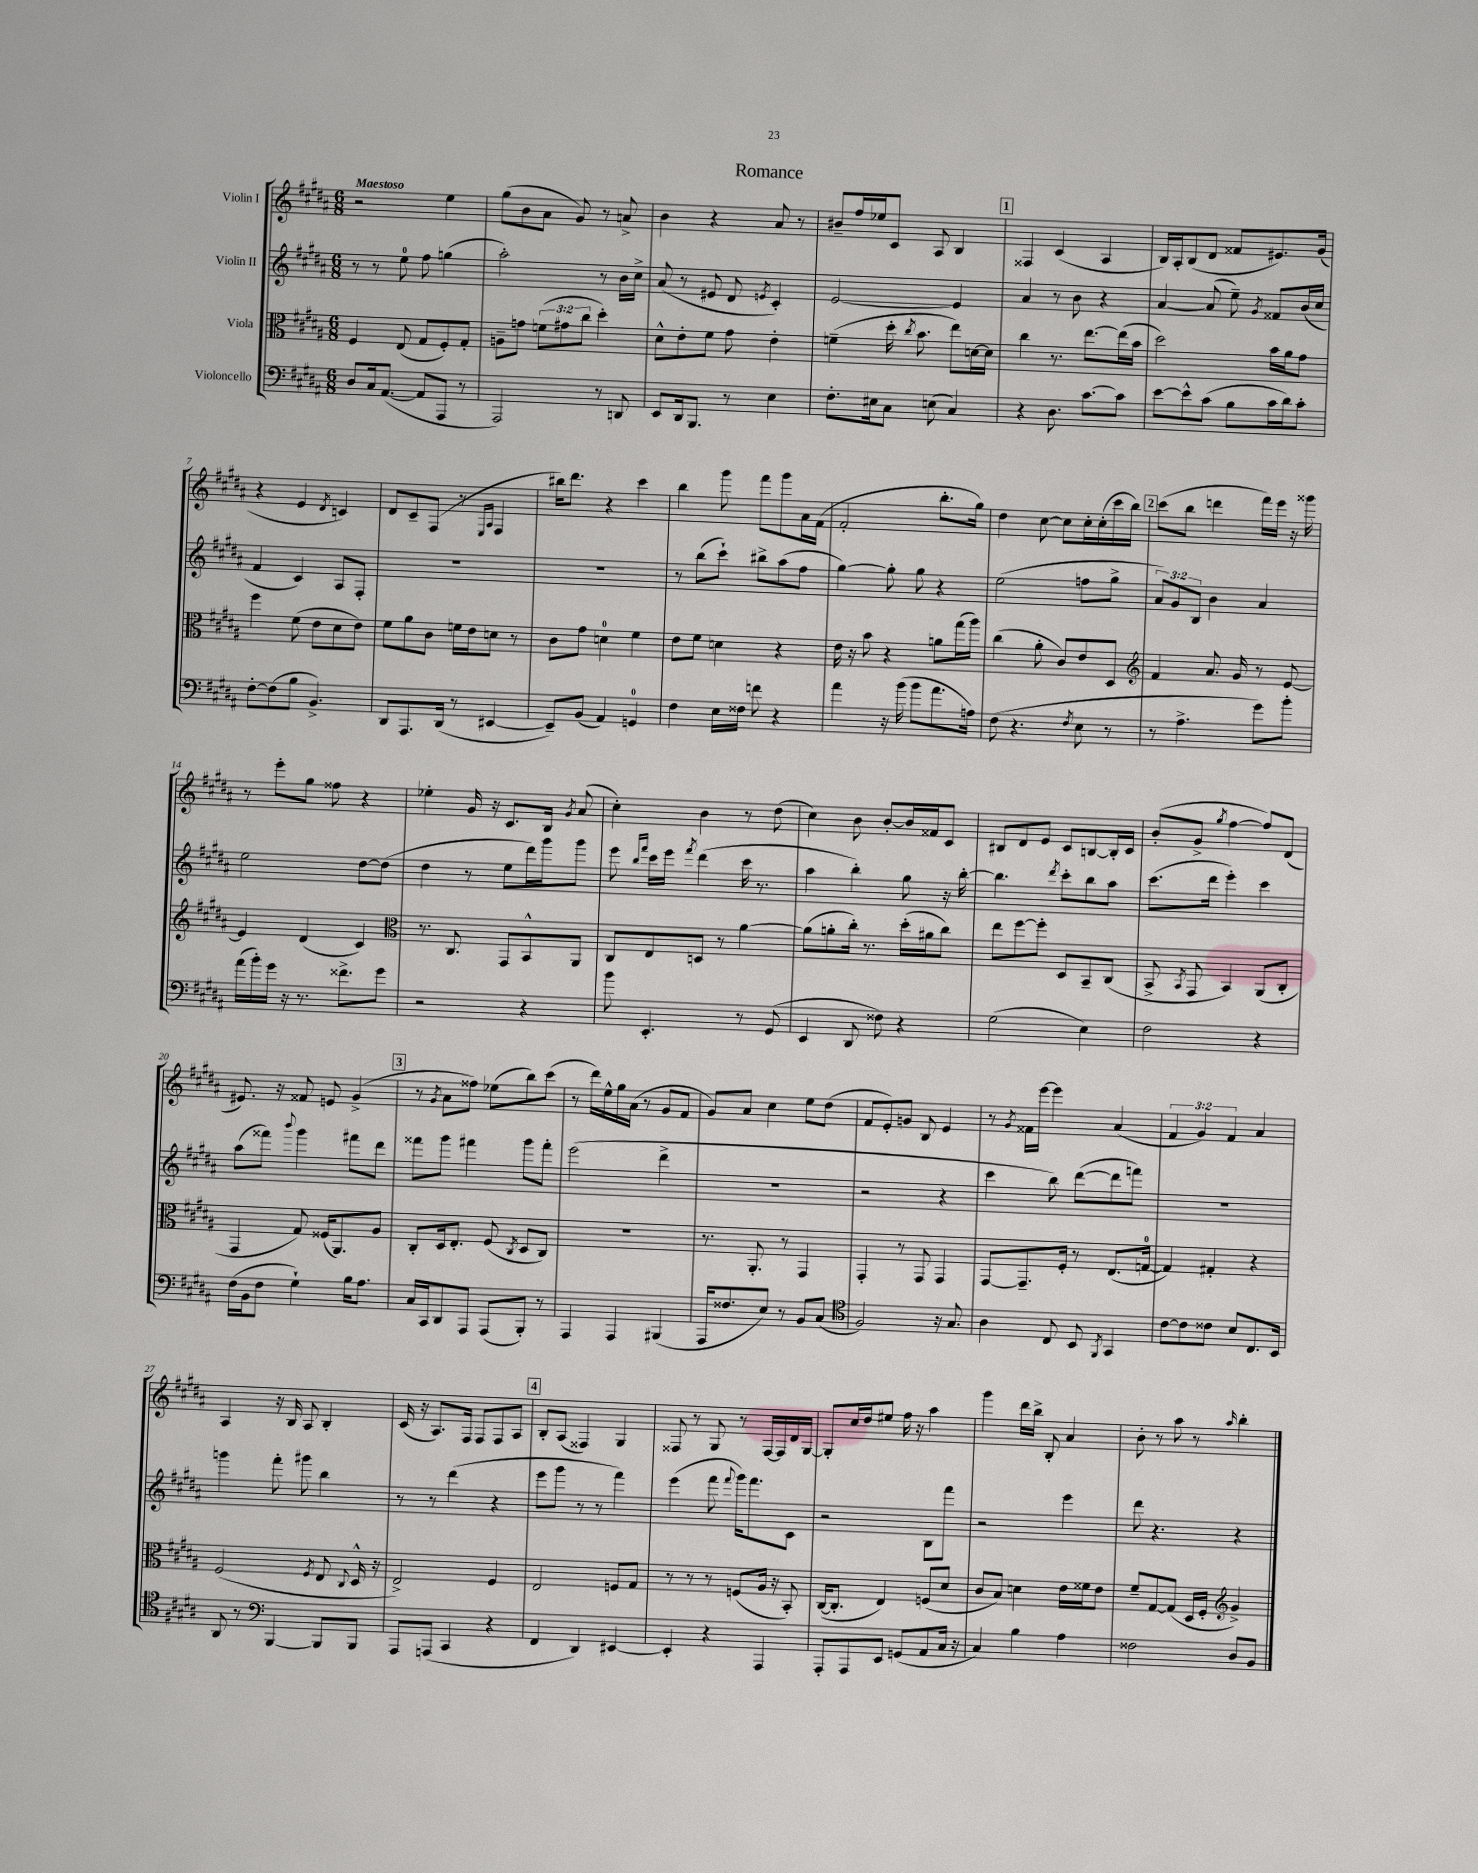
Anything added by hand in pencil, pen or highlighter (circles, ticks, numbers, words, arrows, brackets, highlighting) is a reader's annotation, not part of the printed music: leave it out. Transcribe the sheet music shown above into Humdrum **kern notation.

**kern	**kern	**kern	**kern
*staff4	*staff3	*staff2	*staff1
*clefF4	*clefC3	*clefG2	*clefG2
*k[f#c#g#d#a#]	*k[f#c#g#d#a#]	*k[f#c#g#d#a#]	*k[f#c#g#d#a#]
*M6/8	*M6/8	*M6/8	*M6/8
8D#/L	4F#/	8r	2r
16C#/k	.	8r	.
([8.AA#/J	.	.	.
.	(8E/	8ee\	.
8AA#/]L	8G#/L	8ff#\	.
8AAA#/J	8F#'/)	(4gg\	4ee\
8r	8G#'/J	.	.
=	=	=	=
2AAA#/)	8A~\L	2aa#'\)	(8gg#\L
.	8g\J	.	8b\
.	(12f\L	.	8a#\J
.	12g#\	.	.
.	.	.	8g#/)
.	12cc#\J	.	.
8r	4dd#'\)	8r	8r
8DD/	.	16b\LL	8a^/
.	.	16cc#^\JJ	.
=	=	=	=
8EE/L	8d#^^\L	(8a#/	4b\
16DD#/k	8e'\	8r	.
8.BBB/J	.	.	.
.	8f#\J	8e#/	4r
8r	8g#\	8d#/	.
.	.	8qe/	.
4E\	4e'\	4c#'/)	8a#/
.	.	.	8r
=	=	=	=
8.F#'\L	(4f~\	[2e/	8b#~/L
.	.	.	16ff#/L
16E#\k	.	.	16ee-/J
8C#\J	16dd#'\	.	8c#/J
.	8qcc#/	.	.
.	8.b\	.	.
(8E\	.	.	8A#/
4C#/)	8ee\L)	4e/]	4B/
.	[16d\L	.	.
.	16d\]JJ	.	.
=	=	=	=
4r	4cc#\	4a#/	4F##/
8.D#\	8.r	8r	(4c#/
.	.	8b\	.
[8.c#\L	[8.ee\L	.	.
.	.	4r	4A#/
8c#\]J	(16ee\]L	.	.
.	16b\JJ	.	.
=	=	=	=
[8e\L	2dd#\)	[4a#/	16B/LL)
.	.	.	16A#'/J
8e^^\]	.	.	(8B/
(8c#\J	.	(8a#/]	8d#/J
8B\L	.	8ee~\)	8f##/L
.	.	8qg#/	.
16c#\L	16b\LL	8f##/L	8.e#/)
16d#\J)	16a#\J	.	.
8c#'\J	8g#\J	(16b/L	.
.	.	16cc#/JJ	(16g#/Jk
=	=	=	=
[8F#'\L	4ff#\	4f#/	4r
(8F#\]	.	.	.
8B\J	(8f#\	4c#/)	4e/
4.BB^/)	8e\L	.	.
.	.	.	8qd#/
.	8d#\	8A#/L	4c/)
.	8e\J)	8F#'/J	.
=	=	=	=
8DD#/L	8f#\L	2.r	8d#/L
8.AAA#/	8a#\	.	8c#~/
.	8c#\J	.	(8F#/J
(16DD#/Jk	.	.	.
8r	16f\LL	.	8r
.	16e\J	.	.
.	.	.	16qqE/LL
.	.	.	16qqA#/JJ
[4EE#/	8d\J	.	4F#/
.	8r	.	.
=	=	=	=
8EE#~/]L)	8c#\L	2.r	16bb#\LK)
.	.	.	8.ddd#\J
(8BB/J	8g#\J	.	.
4AA#/)	4d\	.	4r
4GG/	4f#\	.	4ccc#\
=	=	=	=
4F#\	8e\L	8r	4bb\
.	8f#\J	(8bb\L	.
16E\LL	4d\	8ccc#`\J)	8ggg#\
16F##\JJ	.	.	.
8f\	.	8bb#^\L	8fff#\L
4r	4r	(8aa#\	8ggg#\
.	.	8ff#\J	16a#\L
.	.	.	(16f#\JJ
=	=	=	=
4a#\	16e\	[4gg#\)	2f#'/
.	16r	.	.
.	8b\	.	.
16r	4r	8gg#'\]	.
(16b\	.	.	.
8b\L	.	8gg#\	.
8.a#\	8a\L	4r	8.bb'\L
.	(16gg#\L	.	.
16A\Jk)	16aa#\JJ)	.	16gg#\Jk)
=	=	=	=
(8F#\	(4cc#\	(2ee\	4dd#\
4.r	.	.	.
.	8a#'\	.	[8cc#\
.	8c#/L)	.	8cc#\]L
8qF#/	.	.	.
8E\	8e/	8ff\L	16cc#'\L
.	.	.	(16cc#'\
8r	8D#/J	8gg#^\J	16ccc#\
.	.	.	16bb\JJ)
=	=	=	=
*	*clefG2	*	*
8r	4f#/	12a#/L)	(8ccc#\L
.	.	12g#/	.
4.A#^\	.	.	8bb\J
.	.	12B/J	.
.	8.a#/	4b\	4ddd\
.	16g#/	.	.
8g#\L)	8r	4a#/	16fff#\LL)
.	.	.	16eee\JJ
8b'\J	[8e/	.	16r
.	.	.	16ggg##\
=	=	=	=
(16a#\LL	4e/]	2ee\	8r
16b'\)	.	.	.
16g#\JJ	.	.	8eee'\L
16r	.	.	.
8.r	(4d#/	.	8gg#\J
.	.	.	8ff##\
8.f##^\L	.	.	.
.	4c#/)	[8dd#\L	4r
8g#\J	.	(8dd#\]J	.
=	=	=	=
*	*clefC3	*	*
2r	8.r	4dd#\	4ee-'\
.	8.C#/	.	.
.	.	8r	16g#/
.	.	.	16r
.	8GG#/L	8ee\L	8.c#/L
4r	8BB^^/	16ddd#\L)	.
.	.	16ggg#\J	16B/Jk
.	.	.	8qg#/
.	8AA#/J	8ggg#\J	(8a#/
=	=	=	=
8b\	8C#/L	8eee\	4cc#'\)
.	.	16qqbb/LL	.
.	.	16qqfff#/JJ	.
4.EE'/	8E/	16ccc#\LL	.
.	.	16eee\JJ	.
.	.	8qfff#/	.
.	8D/J	(4ddd#\	4b\
.	8r	.	.
8r	[4a#\	16ccc#\	8r
.	.	8.r	.
(8GG#/	.	.	(8dd#\
=	=	=	=
4EE/	(8a#\]L	4aa#\	4cc#\)
.	8a'\	.	.
8DD#/	16cc#'\Jk)	4bb'\)	8b\
.	8.r	.	.
8F##\)	.	.	[8b'/L
4r	(16dd#'\LL	8gg#\	16b/]L
.	16a#\J	.	16f##/J
.	8cc#\J)	16r	8c#/J
.	.	[16bb'\	.
=	=	=	=
(2G#\	8ee\L	4.bb\]	8B#/L
.	[8ff#\	.	8d#/
.	8ff#'\]J	.	8e/J
.	.	8qddd#/	.
.	8D#/L	8ccc#'\L	8c#/L
4E\)	8BB~/	8bb\	[8B/
.	(8C#/J	8aa#\J	16B'/]L
.	.	.	16c#/JJ
=	=	=	=
2F#\	8BB^/	(8.ccc#\L	(8b'/L
.	8qBB/	.	.
.	8GG#/	.	8g#^/J
.	.	16ddd#\Jk	.
.	.	.	8qgg#/
.	4BB/)	4eee'\)	[4ff#\
4r	(8AA#/L	4ccc#\	8ff#/]L)
.	8C#'/J	.	(8d#/J
=	=	=	=
(16F#\LL	4GG#/	(8aa#\L	8.e#/)
16BB\J	.	.	.
8F#\J	.	8fff##\J)	.
.	.	.	16r
.	.	8qqbbb/	.
4G#`\)	8G#/)	4ggg#\	8f##/
.	(16F##/LK	.	8e/
.	8.AA#/)	.	.
16B\LK	.	8fff#\L	(4g#^/
8.A#\J	.	.	.
.	8A#/J	8ddd#\J	.
=	=	=	=
16C#/LL	8C#'/L	8fff##\L	8r
16CC#/J	.	.	.
.	.	.	8qg#/
8DD#/	16D#/k	8ggg#\J	8a#\L
.	8.E'/J	.	.
8AAA#/J	.	4fff#\	8ff##\J)
(8AAA#/L	(8F#/	.	(8ee-\L
.	8qC#/	.	.
8BBB'/J)	8D#/L	8ggg#\L	8bb\)
8r	8C#/J)	8fff#'\J	(8ccc#\J
=	=	=	=
4AAA#/	2.r	(2eee\	8r
.	.	.	16ddd#\LL)
.	.	.	16ee^^\
4AAA#/	.	.	16gg#\
.	.	.	(16a#\JJ
.	.	.	8r
(4BBB#/	.	4ddd#^\	8g#/L
.	.	.	8f#/J
=	=	=	=
16AAA#/LK	8.r	2.r	8g#/L)
8.F##/	.	.	.
.	.	.	8a#/J
.	8.AA#'/	.	.
8E/J)	.	.	4cc#\
8r	8r	.	.
8BB/L	4GG#/	.	8ee\L
(8C#/J	.	.	(8dd#\J
=	=	=	=
*clefC4	*	*	*
2F#/)	4GG#'/	2r	8f#/L
.	.	.	8e'/)
.	8r	.	8g/J
.	8GG#/	.	8B/
16r	4GG#/	4r	4e/
8.G#/	.	.	.
=	=	=	=
4A#\	[8GG#/L	4ccc#\	8r
.	.	.	8qg#/
.	8.GG#~/]	.	16f##\LL
.	.	.	[16eee\JJ
8C#/	.	8bb\)	4eee\]
.	16F#'/Jk	.	.
8BB/	8r	([8ddd#\L	.
8qFF#/	.	.	.
4GG#/	(8.E/L	8ddd#\]	(4a#/
.	.	8fff\J)	.
.	[16G/Jk	.	.
=	=	=	=
[8c#\L	4G/])	2.r	6f#/
8c#\]	.	.	.
.	.	.	6g#/)
8c##\J	4G#'/	.	.
.	.	.	6f#/
8B/L	.	.	.
8.C#/	4r	.	4a#/
16BB/Jk	.	.	.
=	=	=	=
8AA#/	(2F#/	4ggg\	4A#/
8r	.	.	.
*clefF4	*	*	*
[4BBB/	.	8fff#'\	16r
.	.	.	16B/
.	.	8ggg#\	8A#/
.	8qF#/	.	.
8BBB/]L	8E/	4bb\	4B'/
.	8qqC#/	.	.
8BBB/J	16D#^^/	.	.
.	16r	.	.
=	=	=	=
8AAA#/L	2E^/)	8r	(16c#/
.	.	.	16r
(8AAA/J	.	8r	8.A#/L)
4CC#/	.	(4ddd#\	.
.	.	.	16F#/Jk
.	.	.	8F#/L
4r	4F#/	4r	8F#/
.	.	.	8A#/J
=	=	=	=
4FF#/	2E/	8eee\L	8B'/L
.	.	8ggg#\J	(8A#/J
4DD#/)	.	8r	4F##/)
.	.	8r	.
[4EE#/	8F/L	4fff#\)	4G#/
.	8G#/J	.	.
=	=	=	=
4EE#'/]	8r	(4eee\	8F##/
.	8r	.	8r
4r	8r	8fff#\	8G#/
.	.	8qqfff#/	.
.	(8F/L	16ggg#\LK)	8r
.	.	8.fff#\	.
4AAA#/	16A#/Jk	.	[16F##/LL
.	16r	.	16F##/]
.	8BB'/)	8c#\J	16d#/
.	.	.	[16G#/JJ
=	=	=	=
8AAA#'/L	([16C#/LK	2r	8G#'/]L
.	8.C#'/]J	.	.
8AAA#/	.	.	16cc#/L
.	.	.	16dd#/J
8EE/J	4E/)	.	8ee#/J
(8GG/L	.	.	16ff#\
.	.	.	16r
8AA#/	(8F/L	8B\L	4aa#\
16C#/Jk	8d#/J	8fff#\J	.
16r	.	.	.
=	=	=	=
4C#/)	8c#/L	2r	4ggg#\
.	8B/J)	.	.
4B\	4d\	.	16ddd#\LL
.	.	.	16bb^\JJ
.	.	.	8B'/
4A#\	16e\LL	4eee\	4a#/
.	16f##\J	.	.
.	8e\J	.	.
=	=	=	=
2F##\	8f#~/L	8ddd#\	8b'\
.	[8G#/	4.r	8r
.	(8G#/]J	.	8aa#\
.	16D#/LL	.	8r
.	16F#'/JJ	.	.
*	*clefG2	*	*
.	.	.	16qqaa#/
8D#/L	4g#^/)	4r	4bb'\
8BB/J	.	.	.
==	==	==	==
*-	*-	*-	*-
